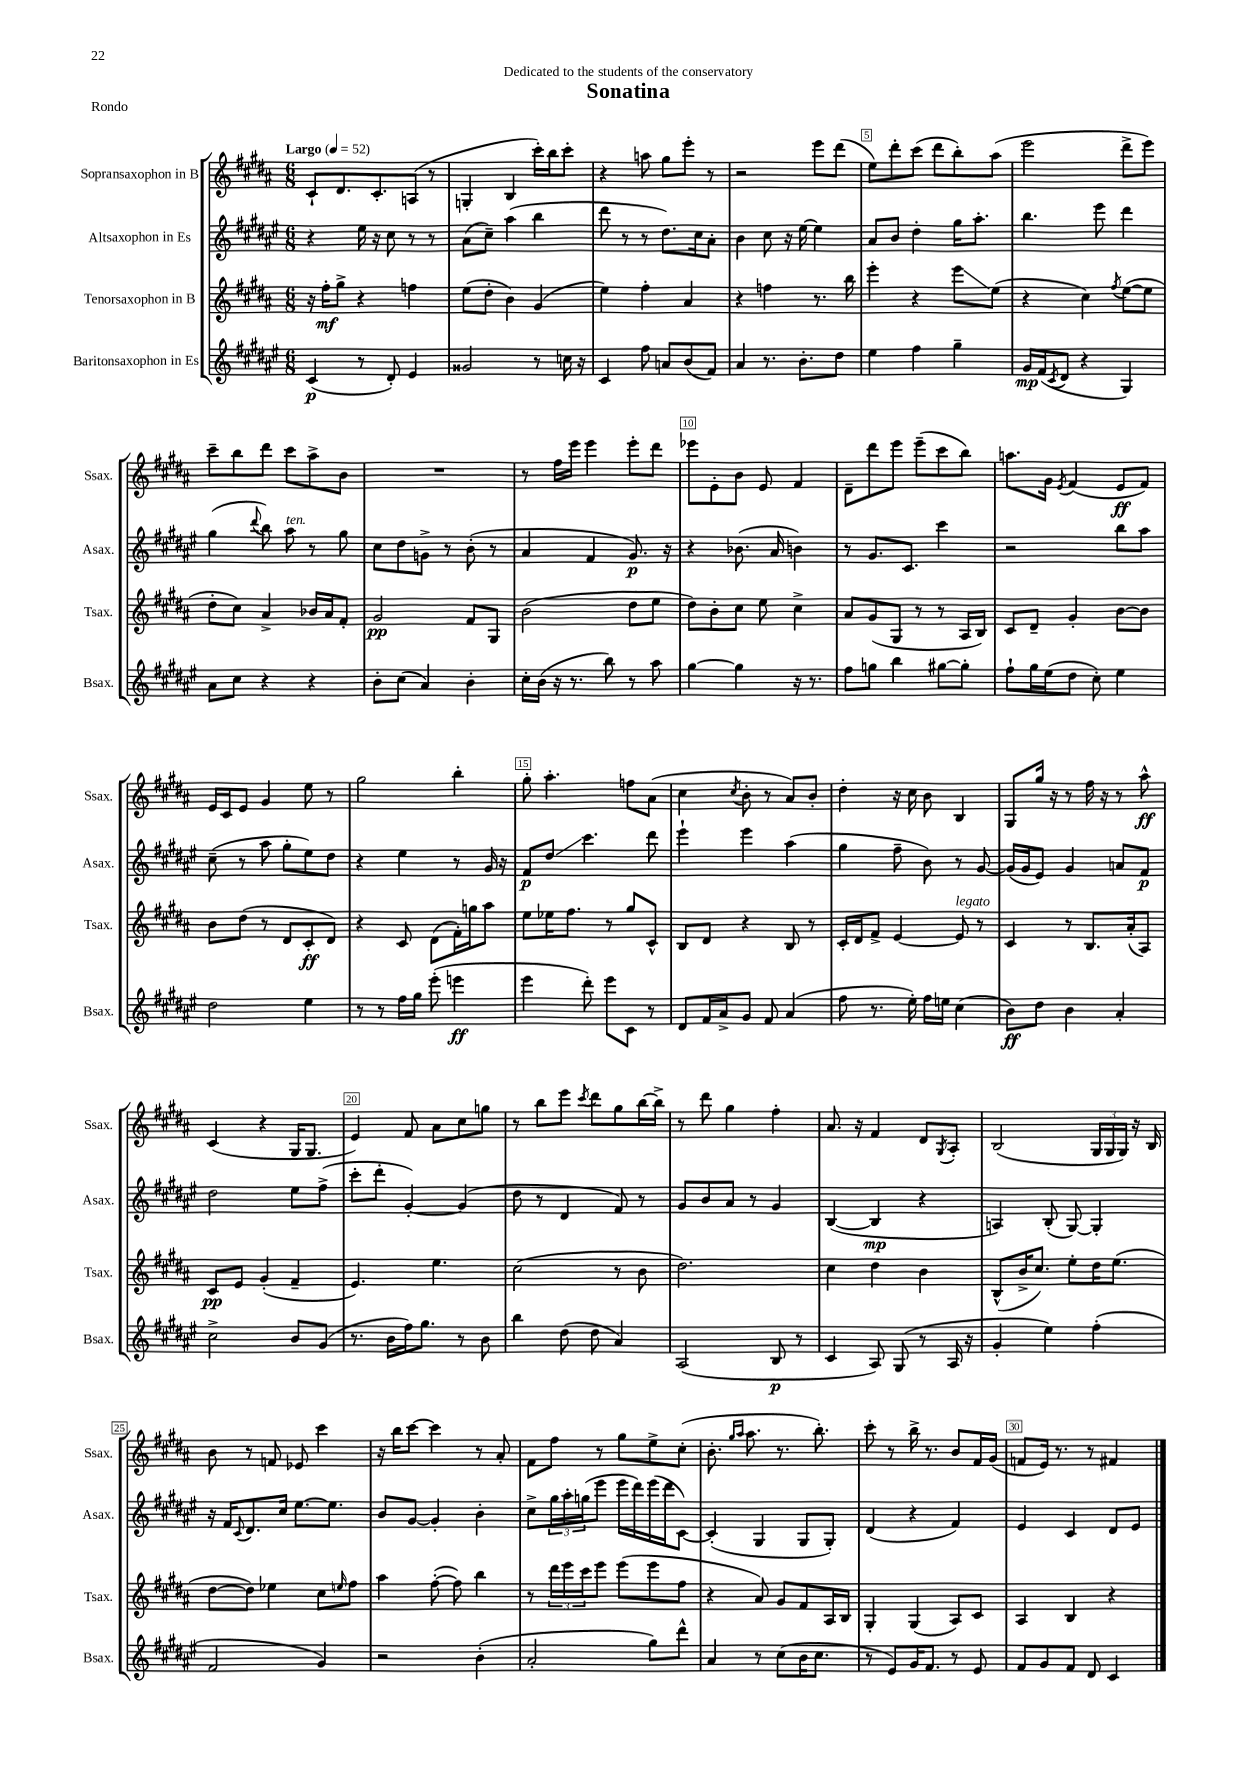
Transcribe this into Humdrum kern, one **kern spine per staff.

**kern	**kern	**kern	**kern
*staff4	*staff3	*staff2	*staff1
*clefG2	*clefG2	*clefG2	*clefG2
*k[f#c#g#d#a#e#]	*k[f#c#g#d#a#]	*k[f#c#g#d#a#e#]	*k[f#c#g#d#a#]
*M6/8	*M6/8	*M6/8	*M6/8
*MM52	*MM52	*MM52	*MM52
(4c#	16r	4r	8c#`
.	16ff#'	.	.
.	8gg#^	.	8.d#
8r	4r	16ee#	.
.	.	16r	8.c#'
8d#')	.	8cc#	.
4e#	4ff	8r	(8A
.	.	8r	8r
=	=	=	=
2g##	(8ee	(8a#	4G'
.	8dd#'	8cc#~)	.
.	4b)	(4aa#	4B
8r	(4g#	4bb	16ccc#')
.	.	.	16bb
16cc	.	.	8ccc#'
16r	.	.	.
=	=	=	=
4c#	4ee)	8ddd#	4r
.	.	8r	.
8ff#	4ff#'	8r	8aa
8a	.	8.dd#)	8gg#
(8b	4a#	.	8eee'
.	.	16cc#	.
8f#)	.	8a#'	8r
=	=	=	=
4a#	4r	4b	2r
8.r	4ff	8cc#	.
.	.	16r	.
8.b'	.	[16ee#	.
.	8.r	4ee#]	8eee
8dd#	.	.	(8ddd#
.	16bb	.	.
=	=	=	=
4ee#	4eee'	8a#	8ee)
.	.	8b	8ddd#'
4ff#	4r	4dd#'	(8ccc#
.	.	.	8ddd#
4gg#~	8eee	16gg#	8bb')
.	.	8.aa#'	.
.	(8ee	.	(8aa#
=	=	=	=
16g#	4r	4.bb	2eee
(16f#	.	.	.
8qc#	.	.	.
8d#	.	.	.
4r	4cc#)	.	.
.	.	8eee#	.
.	8qff#	.	.
4G#)	([8ee	4ddd#	8ddd#^
.	8ee]	.	8eee)
=	=	=	=
8a#	8dd#'	(4gg#	8ccc#~
8cc#	8cc#)	.	8bb
.	.	8qqddd#	.
4r	4a#^	8bb)	8ddd#
.	.	8aa#	8ccc#
4r	16b-	8r	8aa#^
.	16a#	.	.
.	8f#'	8gg#	8b
=	=	=	=
8b'	2g#	8cc#	2.r
(8cc#	.	8dd#	.
4a#)	.	8g^	.
.	.	8r	.
4b'	8f#	(8b'	.
.	8G#	8r	.
=	=	=	=
16cc#'	(2b	4a#	8r
(16b	.	.	.
16r	.	.	16ff#
8.r	.	.	16eee
.	.	4f#	4eee
8bb)	.	.	.
8r	8dd#	8.g#)	8eee'
8aa#	8ee	.	8ddd#
.	.	16r	.
=	=	=	=
[4gg#	8dd#)	4r	8eee-
.	8b'	.	8e'
4gg#]	8cc#	(8.b-	8b
.	8ee	.	8e
.	.	16a#	.
16r	4cc#^	4b)	4f#
8.r	.	.	.
=	=	=	=
8ff#	8a#	8r	8d#~
8gg	(8g#	8.g#	8ddd#
4bb	8G#	.	8eee
.	.	8.c#	.
.	8r	.	(8eee~
[8gg#	8r	4ccc#	8ccc#
8gg#']	16A#	.	8bb)
.	16B)	.	.
=	=	=	=
8ff#`	8c#	2r	8.aa
16gg#	8d#~	.	.
(16ee#	.	.	16g#
.	.	.	8qe
8dd#	4g#'	.	(4f#
8cc#')	.	.	.
4ee#	[8b	8bb	8e
.	8b]	8aa#	8f#)
=	=	=	=
2dd#	8b	(8cc#~	16e
.	.	.	16c#
.	(8dd#	8r	8e
.	8r	8aa#	4g#
.	8d#	8gg#'	.
4ee#	8c#'	8ee#)	8ee
.	8d#)	8dd#	8r
=	=	=	=
8r	4r	4r	2gg#
8r	.	.	.
16ff#	8c#	4ee#	.
16gg#	.	.	.
(8eee#'	(8d#	.	.
4eee	16f#')	8r	4bb'
.	16gg	.	.
.	8aa#	16g#	.
.	.	16r	.
=	=	=	=
4eee#	8ee	8f#	8gg#'
.	16ee-	8dd#	4.aa#'
.	8.ff#	.	.
8ddd#')	.	4.ccc#	.
8eee#	8r	.	.
8c#	8gg#	.	8ff
8r	8c#^^	8ddd#	(8a#
=	=	=	=
8d#	8B	4eee#`	4cc#
16f#	8d#	.	.
16a#^	.	.	.
.	.	.	8qcc#
8g#	4r	4eee#	8b'
8f#	.	.	8r
(4a#	8B	(4aa#	8a#)
.	8r	.	8b'
=	=	=	=
8ff#	16c#'	4gg#	4dd#'
.	16d#	.	.
8.r	8f#^	.	.
.	[4e	8ff#~	16r
16ee#')	.	.	16cc#
16ff#	.	8b)	8b
16ee	.	.	.
(4cc#	8e]	8r	4B
.	8r	[8g#	.
=	=	=	=
8b)	4c#	(16g#]	8G#
.	.	16g#	.
8dd#	.	8e#)	16gg#
.	.	.	16r
4b	8r	4g#	8r
.	8.B	.	16ff#
.	.	.	16r
4a#'	.	8a	8r
.	(16a#'	.	.
.	8A#)	8f#	8aa#^^
=	=	=	=
2cc#^	8c#	2dd#	(4c#
.	8e	.	.
.	(4g#'	.	4r
8b	4f#~	8ee#	16G#
.	.	.	8.G#
(8g#	.	(8ff#^	.
=	=	=	=
8.r	4.e)	8ccc#'	4e)
.	.	8ddd#'	.
16b	.	.	.
16ff#)	.	[4g#')	8f#
8.gg#	.	.	.
.	4.ee	.	8a#
8r	.	(4g#]	8cc#
8b	.	.	8gg
=	=	=	=
4bb	(2cc#	8dd#	8r
.	.	8r	8bb
(8dd#	.	4d#	8eee
.	.	.	8qccc#
8dd#	.	.	8ddd#
4a#)	8r	8f#)	8gg#
.	8b	8r	[16bb
.	.	.	16bb^]
=	=	=	=
(2A#	2.dd#)	8g#	8r
.	.	8b	8ddd#
.	.	8a#	4gg#
.	.	8r	.
8B	.	4g#	4ff#'
8r	.	.	.
=	=	=	=
4c#	4cc#	([4B	8.a#
.	.	.	16r
8A#)	4dd#	4B]	4f#
(8G#	.	.	.
8r	4b	4r	8d#
.	.	.	8qG#
16A#	.	.	8A#'
16r	.	.	.
=	=	=	=
4g#'	(8B^^	4A)	(2B
.	16b^	.	.
.	8.cc#)	.	.
4ee#)	.	(8B'	.
.	8ee'	[8G#)	.
(4ff#'	16dd#	4G#']	24G#
.	.	.	24G#
.	(8.ee	.	.
.	.	.	24G#)
.	.	.	16r
.	.	.	16B
=	=	=	=
2f#	[8dd#	16r	8b
.	.	16f#	.
.	.	8qqc#	.
.	8dd#])	8.d#	8r
.	4ee-	.	8f
.	.	16cc#	.
.	.	[8.ee#	8e-
4g#)	8cc#	.	4ccc#
.	.	8.ee#]	.
.	16qqee	.	.
.	8ff#	.	.
=	=	=	=
2r	4aa#	8b	16r
.	.	.	16bb
.	.	[8g#	[8ccc#
.	([8ff#'	4g#']	4ccc#]
.	8ff#])	.	.
(4b'	4bb	4b'	8r
.	.	.	8a#'
=	=	=	=
2a#'	8r	8cc#^	8f#
.	24ddd#	24gg#	8ff#
.	24eee	24aa#'	.
.	24ccc#	(24gg	.
.	8eee	8eee#	8r
.	(8eee	16eee#	8gg#
.	.	16ddd#)	.
8gg#)	8eee	(16eee#	8ee^
.	.	16ddd#	.
8ddd#^^	8ff#	[8c#)	(8cc#'
=	=	=	=
4a#	4r	(4c#']	8.b'
.	.	.	16qqgg#
.	.	.	16qqaa#
.	.	.	8.aa#
8r	8a#)	4G#	.
(8cc#	8g#	.	8.r
16b	8f#	8G#	.
8.cc#	.	.	8.bb')
.	16A#	8G#')	.
.	16B	.	.
=	=	=	=
8r	4G#'	(4d#	8ccc#'
8e#)	.	.	8r
16g#	(4G#	4r	16bb^
8.f#	.	.	8.r
8r	8A#)	4f#)	8b
8e#	8c#	.	16f#
.	.	.	(16g#
=	=	=	=
8f#	4A#	4e#	8f
8g#	.	.	16e)
.	.	.	8.r
8f#	4B	4c#	.
8d#	.	.	8r
4c#	4r	8d#	4f#
.	.	8e#	.
==	==	==	==
*-	*-	*-	*-
